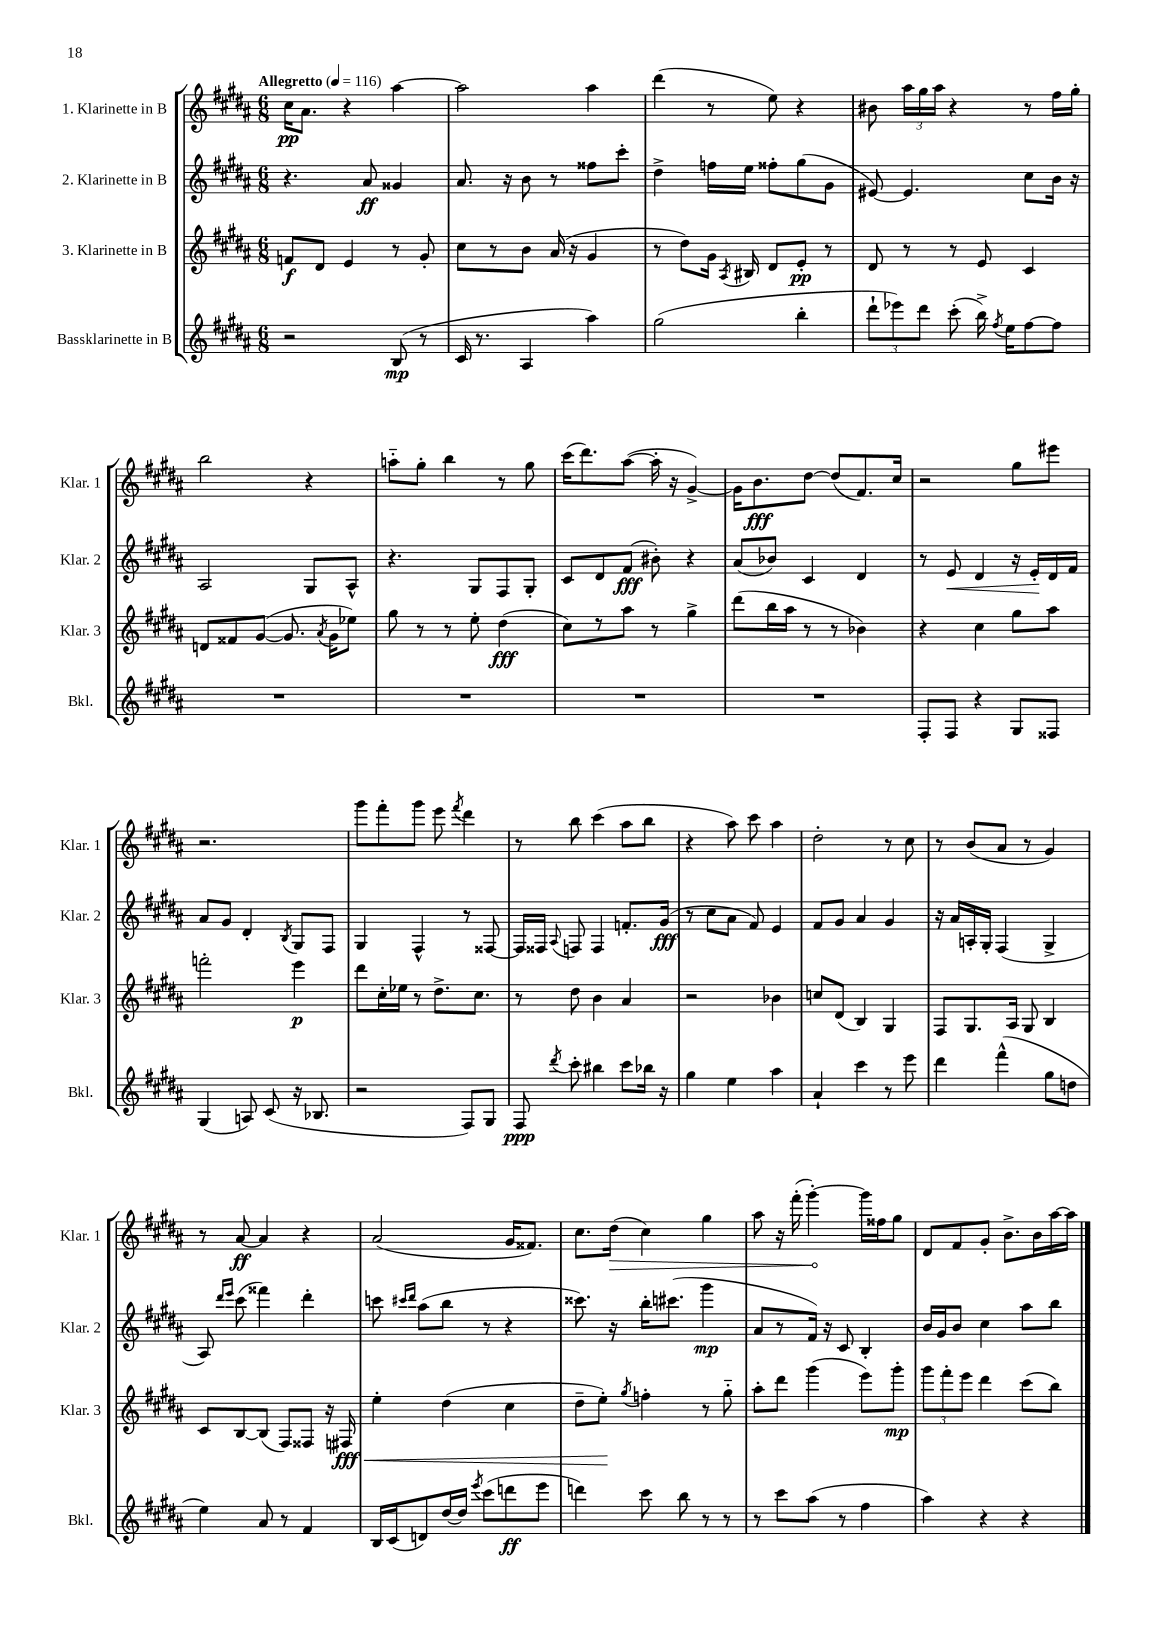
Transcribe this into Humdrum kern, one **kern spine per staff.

**kern	**kern	**kern	**kern
*staff4	*staff3	*staff2	*staff1
*clefG2	*clefG2	*clefG2	*clefG2
*k[f#c#g#d#a#]	*k[f#c#g#d#a#]	*k[f#c#g#d#a#]	*k[f#c#g#d#a#]
*M6/8	*M6/8	*M6/8	*M6/8
*MM116	*MM116	*MM116	*MM116
2r	8f	4.r	16cc#
.	.	.	8.a#
.	8d#	.	.
.	4e	.	4r
.	.	8a#	.
(8B	8r	4g##	[4aa#
8r	8g#'	.	.
=	=	=	=
16c#	8cc#	8.a#	2aa#]
8.r	.	.	.
.	8r	.	.
.	.	16r	.
4A#	8b	8b	.
.	(16a#	8r	.
.	16r	.	.
4aa#)	4g#	8ff##	4aa#
.	.	8ccc#'	.
=	=	=	=
(2gg#	8r	4dd#^	(4ddd#
.	8dd#)	.	.
.	16g#	16ff	8r
.	8qA#	.	.
.	16B#	16ee	.
.	8d#	8ff##'	8ee)
4bb'	8e'	(8gg#	4r
.	8r	8g#	.
=	=	=	=
12ddd#`	8d#	[8e#)	8b#
12eee-)	.	.	.
.	8r	4.e#]	24aa#
12ddd#	.	.	24gg#
.	.	.	24aa#
(8ccc#'	8r	.	4r
16bb^)	8e	.	.
8qff#	.	.	.
16ee	.	.	.
[8ff#	4c#	8cc#	8r
8ff#]	.	16b	16ff#
.	.	16r	16gg#'
=	=	=	=
2.r	8d	2A#	2bb
.	8f##	.	.
.	([8g#	.	.
.	8.g#]	.	.
.	.	8G#	4r
.	8qa#	.	.
.	16g#	.	.
.	8ee-)	8A#^^	.
=	=	=	=
2.r	8gg#	4.r	8aa'~
.	8r	.	8gg#'
.	8r	.	4bb
.	8ee'	8G#	.
.	(4dd#	8F#	8r
.	.	8G#'	8gg#
=	=	=	=
2.r	8cc#)	8c#	(16ccc#
.	.	.	8.ddd#)
.	8r	8d#	.
.	8aa#	(8f#	([8aa#
.	8r	8b#')	16aa#']
.	.	.	16r
.	4gg#^	4r	[4g#^)
=	=	=	=
2.r	(8ddd#	(8a#	16g#]
.	.	.	8.b
.	16bb	8b-)	.
.	16aa#	.	.
.	8r	4c#	[8dd#
.	8r	.	(8dd#]
.	4b-)	4d#	8.f#)
.	.	.	16cc#
=	=	=	=
8F#'	4r	8r	2r
8F#	.	8e	.
4r	4cc#	4d#	.
8G#	8gg#	16r	8gg#
.	.	16e'	.
8F##	8aa#	16d#	8eee#
.	.	16f#	.
=	=	=	=
(4G#	2fff'	8a#	2.r
.	.	8g#	.
8A)	.	4d#'	.
(8c#	.	.	.
.	.	8qB	.
16r	4eee	8G#	.
8.B-	.	.	.
.	.	8F#	.
=	=	=	=
2r	8ddd#	4G#	8ggg#
.	16cc#'	.	8fff#'
.	16ee-	.	.
.	8r	4F#^^	8ggg#
.	8.dd#^	.	8eee
.	.	.	8qfff#
8F#)	.	8r	4ddd#
.	8.cc#	.	.
8G#	.	[8F##	.
=	=	=	=
8F#	8r	16F##]	8r
.	.	16F##	.
8qddd#	.	8qqA#	.
8ccc#'	8dd#	8F	8bb
4bb#	4b	4F	(4ccc#
8ccc#	4a#	8.f'	8aa#
16bb-	.	.	8bb
16r	.	(16g#	.
=	=	=	=
4gg#	2r	8r	4r
.	.	8cc#	.
4ee	.	8a#	8aa#)
.	.	8f#)	8ccc#
4aa#	4b-	4e	4aa#
=	=	=	=
4a#`	8cc	8f#	2dd#'
.	(8d#	8g#	.
4ccc#	4B)	4a#	.
8r	4G#	4g#	8r
8eee	.	.	8cc#
=	=	=	=
4ddd#	8F#	16r	8r
.	.	16a#	.
.	8.G#	16A'	(8b
.	.	16G#'	.
(4fff#^^	.	(4F#	8a#
.	16A#	.	.
.	8G#	.	8r
8gg#	4B	4G#^	4g#)
8dd	.	.	.
=	=	=	=
4ee)	8c#	8A#)	8r
.	.	16qqddd#	.
.	.	16qqeee	.
.	[8B	(8ccc#	[8a#
8a#	(8B]	4fff##)	4a#]
8r	8F#)	.	.
4f#	8F##	4ddd#'	4r
.	16r	.	.
.	16F#	.	.
=	=	=	=
16B	4ee'	8ccc	(2a#
(16c#	.	.	.
.	.	16qqccc#	.
.	.	16qqddd#	.
8d)	.	(8aa#	.
[16dd#	(4dd#	8bb	.
16dd#]	.	.	.
8qeee	.	.	.
(8ccc#	.	8r	.
8ddd	4cc#	4r	16g#
.	.	.	8.f##)
8eee	.	.	.
=	=	=	=
4ddd)	8dd#~	8.ccc##)	8.cc#
.	8ee')	.	.
.	.	16r	(16dd#
.	8qgg#	.	.
8ccc#	4ff'	16bb'	4cc#)
.	.	(8.ccc#	.
8bb	.	.	.
8r	8r	4ggg#	4gg#
8r	8gg#'~	.	.
=	=	=	=
8r	8aa#'	8a#	8aa#
8ccc#	8ddd#	8r	16r
.	.	.	(16fff#'
(8aa#	(4ggg#	16f#)	[4ggg#')
.	.	16r	.
8r	.	8c#	.
4ff#	8eee)	4B'	16ggg#]
.	.	.	16ff##
.	8ggg#'	.	8gg#
=	=	=	=
4aa#)	12ggg#	16b	8d#
.	.	16g#	.
.	12fff#'	.	.
.	.	8b	8f#
.	12eee	.	.
4r	4ddd#	4cc#	8g#'
.	.	.	8.b^
4r	(8ccc#	8aa#	.
.	.	.	16b
.	8bb)	8bb	[16aa#
.	.	.	16aa#]
==	==	==	==
*-	*-	*-	*-
